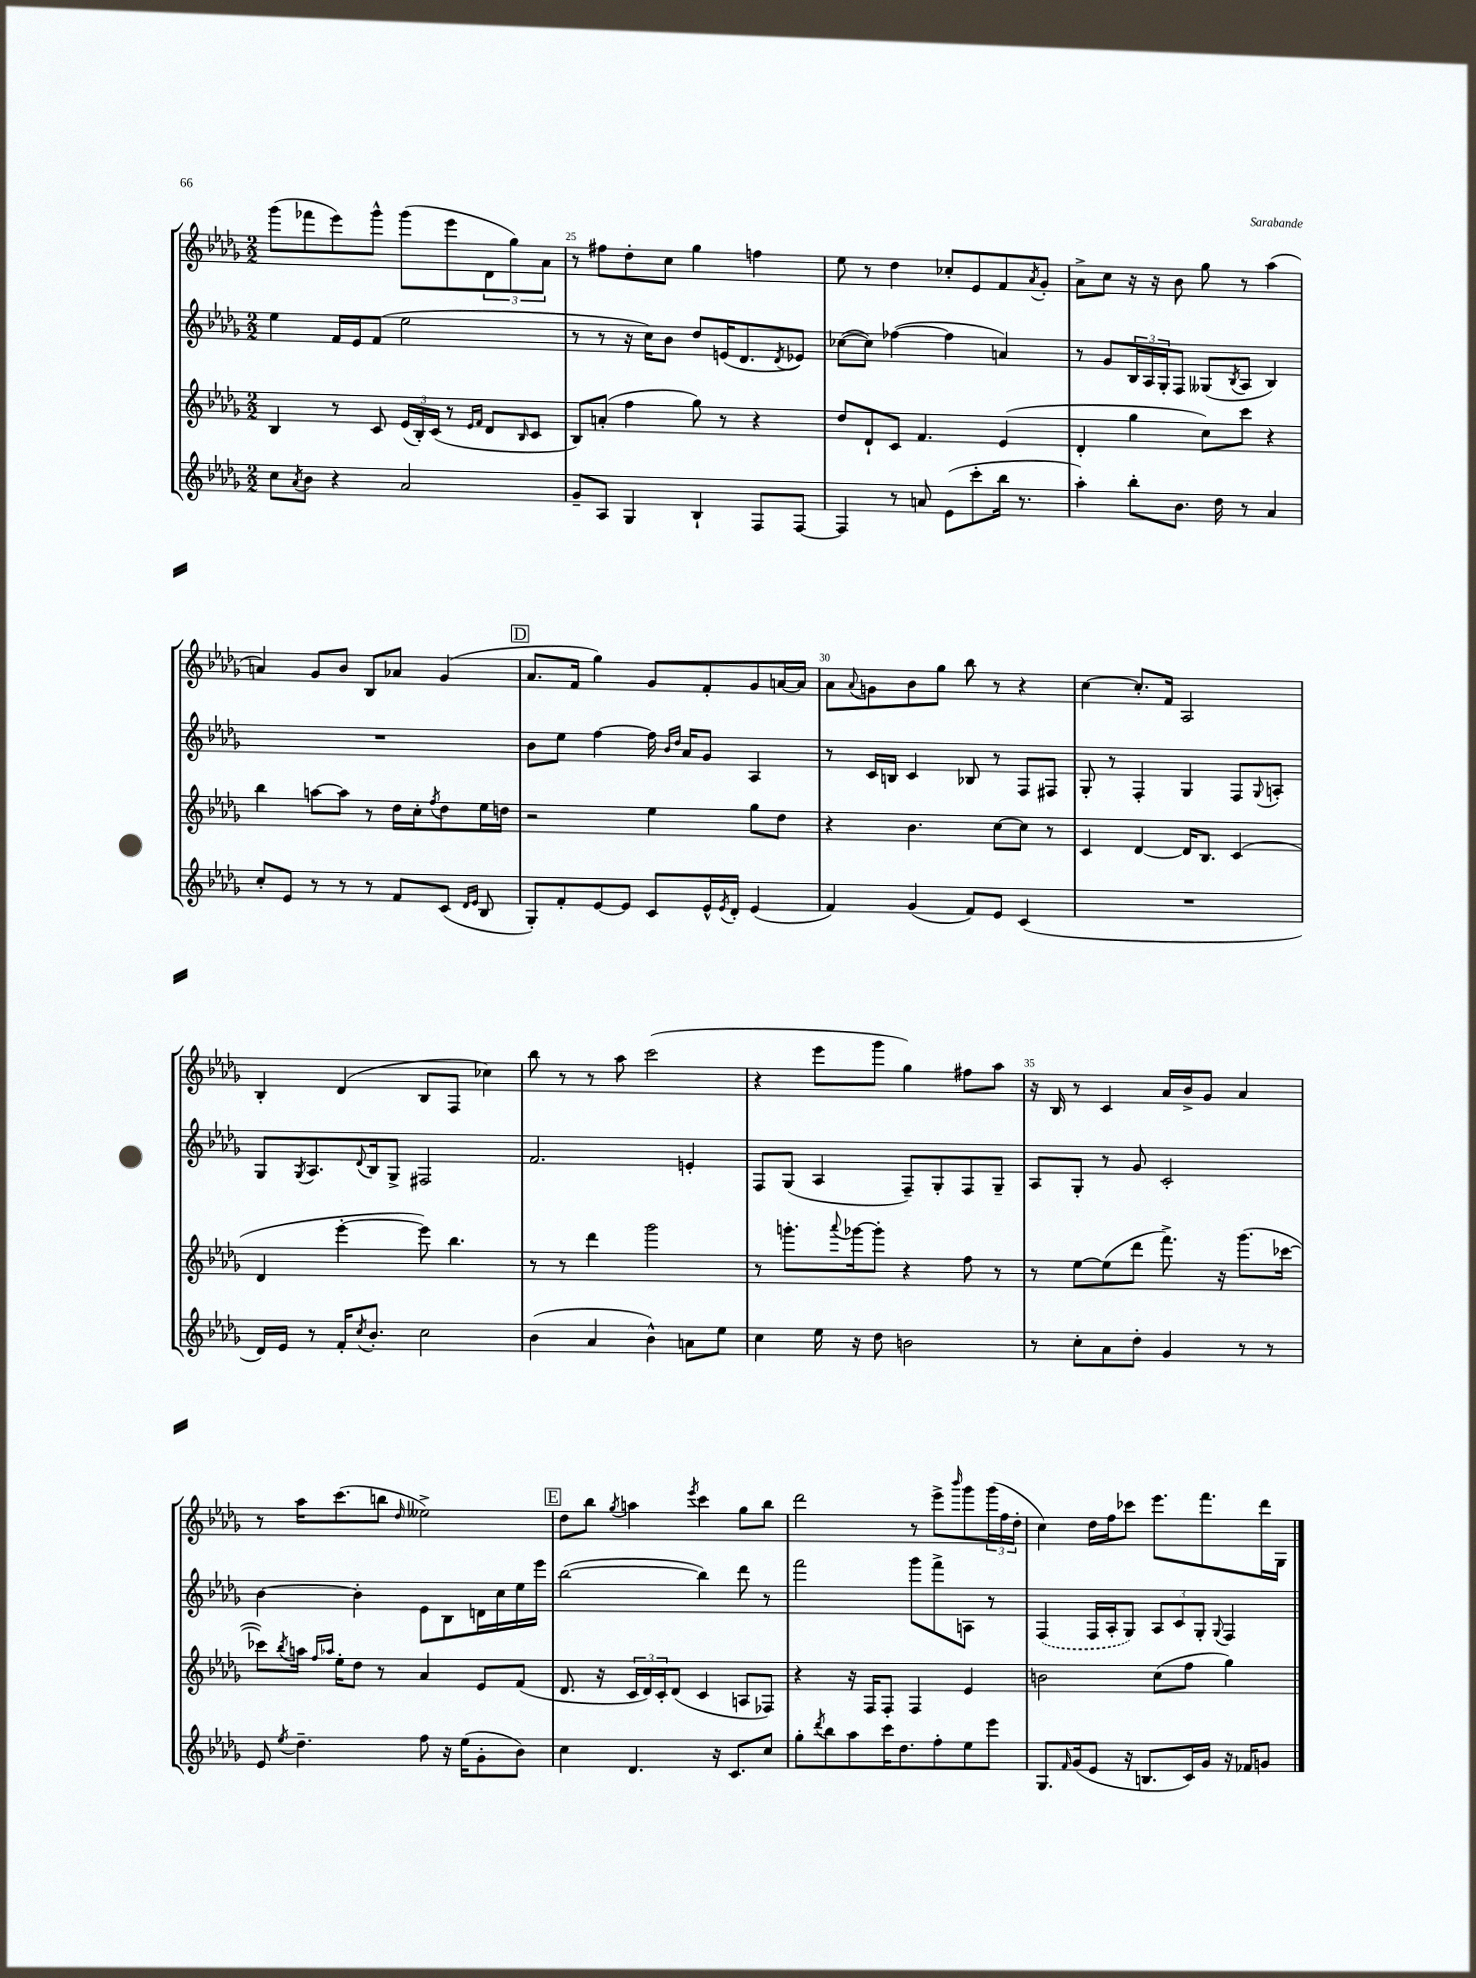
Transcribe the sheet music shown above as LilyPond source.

<<
\new StaffGroup <<
\new Staff = "s0" {
    \clef treble \key des \major \numericTimeSignature \time 2/2
    ges'''8( fes'''8 ees'''8) ges'''8-^ ges'''8( ees'''8 \tuplet 3/2 { des'8 ges''8) aes'8 } |
    r8 fis''8 des''8-. c''8 ges''4 f''4 |
    ees''8 r8 des''4 ces''8-. ees'8 f'8 \acciaccatura { aes'8 } ges'8-. |
    aes'8-> c''8 r16 r16 bes'8 ges''8 r8 aes''4( |
    a'4) ges'8 bes'8 bes8 aes'8 ges'4( |
    \mark \markup { \box "D" } aes'8. f'16 ges''4) ges'8 f'8-. ges'8 a'16~ a'16 |
    aes'8 \appoggiatura { aes'8 } g'8 bes'8 ges''8 bes''8 r8 r4 |
    c''4~ c''8.-. f'16 aes2 |
    bes4-. des'4( bes8 f8 ces''4) |
    bes''8 r8 r8 aes''8 c'''2( |
    r4 ees'''8 ges'''8 ges''4) fis''8 aes''8 |
    r16 bes16 r8 c'4 aes'16 bes'16-> ges'8 aes'4 |
    r8 aes''16 c'''8.( b''8 \grace { des''16 } eeses''2->) |
    \mark \markup { \box "E" } des''8 bes''8 \acciaccatura { ges''8 } a''4 \acciaccatura { ees'''8 } c'''4 ges''8 bes''8 |
    des'''2 r8 ees'''8-> \grace { bes'''16 } ges'''8 \tuplet 3/2 { ges'''16( f''16 des''16-. } |
    c''4) des''16 f''16 ces'''8 ees'''8. f'''8. des'''16 ges16 \bar "|." |
}
\new Staff = "s1" {
    \clef treble \key des \major \numericTimeSignature \time 2/2
    ees''4 f'16 ees'16 f'8( ees''2 |
    r8 r8 r16 c''16) bes'8 des''8 e'16( des'8. \acciaccatura { des'8 } ees'8) |
    ces''8~( ces''8) fes''4~( fes''4 a'4) |
    r8 ges'8 \tuplet 3/2 { bes16 aes16 ges16-. } f8 geses8( \acciaccatura { bes8 } aes8 bes4) |
    R1 |
    \mark \markup { \box "D" } bes'8 ees''8 f''4~ f''16 \grace { bes'16 des''16 } aes'16 ges'8 aes4 |
    r8 c'16 b16 c'4 bes8 r8 f8 fis8 |
    ges8-. r8 f4-. ges4 f8 \appoggiatura { ges8 } a8-. |
    ges8 \acciaccatura { ges8 } aes8. \appoggiatura { des'8 } bes16 ges8-> fis2 |
    f'2. e'4-. |
    f8 ges8( aes4 f8--) ges8-. f8 ges8-- |
    aes8 ges8-. r8 ges'8 c'2-. |
    bes'4~ bes'4-. ees'8 bes8 d'16 c''16 ees''16 ees'''16 |
    \mark \markup { \box "E" } bes''2~( bes''4) des'''8 r8 |
    f'''2 ges'''8 f'''8-> a8 r8 |
    \once \slurDashed f4( f16 aes16-. ges8) \tuplet 3/2 { aes8 c'8 ges8-. } \appoggiatura { ges8 } f4 \bar "|." |
}
\new Staff = "s2" {
    \clef treble \key des \major \numericTimeSignature \time 2/2
    bes4 r8 c'8 \tuplet 3/2 { ees'16( bes16-.) c'16( } r8 \grace { ees'16 f'16 } des'8 \grace { bes16 } c'8 |
    bes8) a'8-.( f''4 ges''8) r8 r4 |
    des''8 des'8-! c'8 f'4. ees'4( |
    des'4-. ges''4 c''8) c'''8 r4 |
    bes''4 a''8~ a''8 r8 des''16 c''16-. \acciaccatura { f''8 } des''8 ees''16 d''16 |
    \mark \markup { \box "D" } r2 ees''4 ges''8 des''8 |
    r4 bes'4. c''8~ c''8 r8 |
    c'4 des'4~ des'16 bes8. c'4( |
    des'4 ees'''4~-. ees'''8) bes''4. |
    r8 r8 des'''4 ges'''2 |
    r8 g'''8.-. \appoggiatura { aes'''8 } ges'''16~ ges'''8-. r4 f''8 r8 |
    r8 ees''8~ ees''8( des'''8 f'''8.->) r16 ges'''8.( ces'''16~ |
    ces'''8) \acciaccatura { bes''8 } a''16 \grace { f''16 aes''16 } ees''16-. des''8 r8 aes'4 ees'8 f'8( |
    \mark \markup { \box "E" } des'8. r16 \tuplet 3/2 { c'16 des'16) c'16-. } des'8( c'4 a8 fes8) |
    r4 r16 f16 f8-. f4 ees'4 |
    b'2 c''8( f''8 ges''4) \bar "|." |
}
\new Staff = "s3" {
    \clef treble \key des \major \numericTimeSignature \time 2/2
    c''8 \acciaccatura { aes'8 } bes'8 r4 aes'2 |
    ges'8-- aes8 ges4 bes4-! f8 f8~ |
    f4 r8 a'8 ees'8( c'''8-. bes''16 r8. |
    aes''4-.) bes''8-. bes'8. des''16 r8 aes'4 |
    c''8-. ees'8 r8 r8 r8 f'8 c'8( \grace { des'16 ees'16 } bes8 |
    \mark \markup { \box "D" } ges8-.) f'8-. ees'8~ ees'8 c'8 ees'16-^ \acciaccatura { ees'8 } des'16-. ees'4( |
    f'4) ges'4( f'8) ees'8 c'4( |
    R1 |
    des'16) ees'16 r8 f'16-. \acciaccatura { c''8 } bes'8.-. c''2 |
    bes'4( aes'4 bes'4-^) a'8 ees''8 |
    c''4 ees''16 r16 des''8 b'2 |
    r8 c''8-. aes'8 des''8-. ges'4 r8 r8 |
    ees'8 \acciaccatura { ees''8 } des''4.-- f''8 r16 ees''16( ges'8-. bes'8) |
    \mark \markup { \box "E" } c''4 des'4. r16 c'8. c''8 |
    ges''8-. \acciaccatura { des'''8 } bes''8 aes''8 c'''16 des''8. f''8-. ees''8 ees'''8 |
    ges8. \grace { f'16 } ges'16( ees'8 r16 b8. c'16) ges'16 r16 fes'16 g'8 \bar "|." |
}
>>
>>
\layout { \context { \Score currentBarNumber = #24 \override BarNumber.break-visibility = ##(#f #t #t) barNumberVisibility = #(every-nth-bar-number-visible 5) } }
